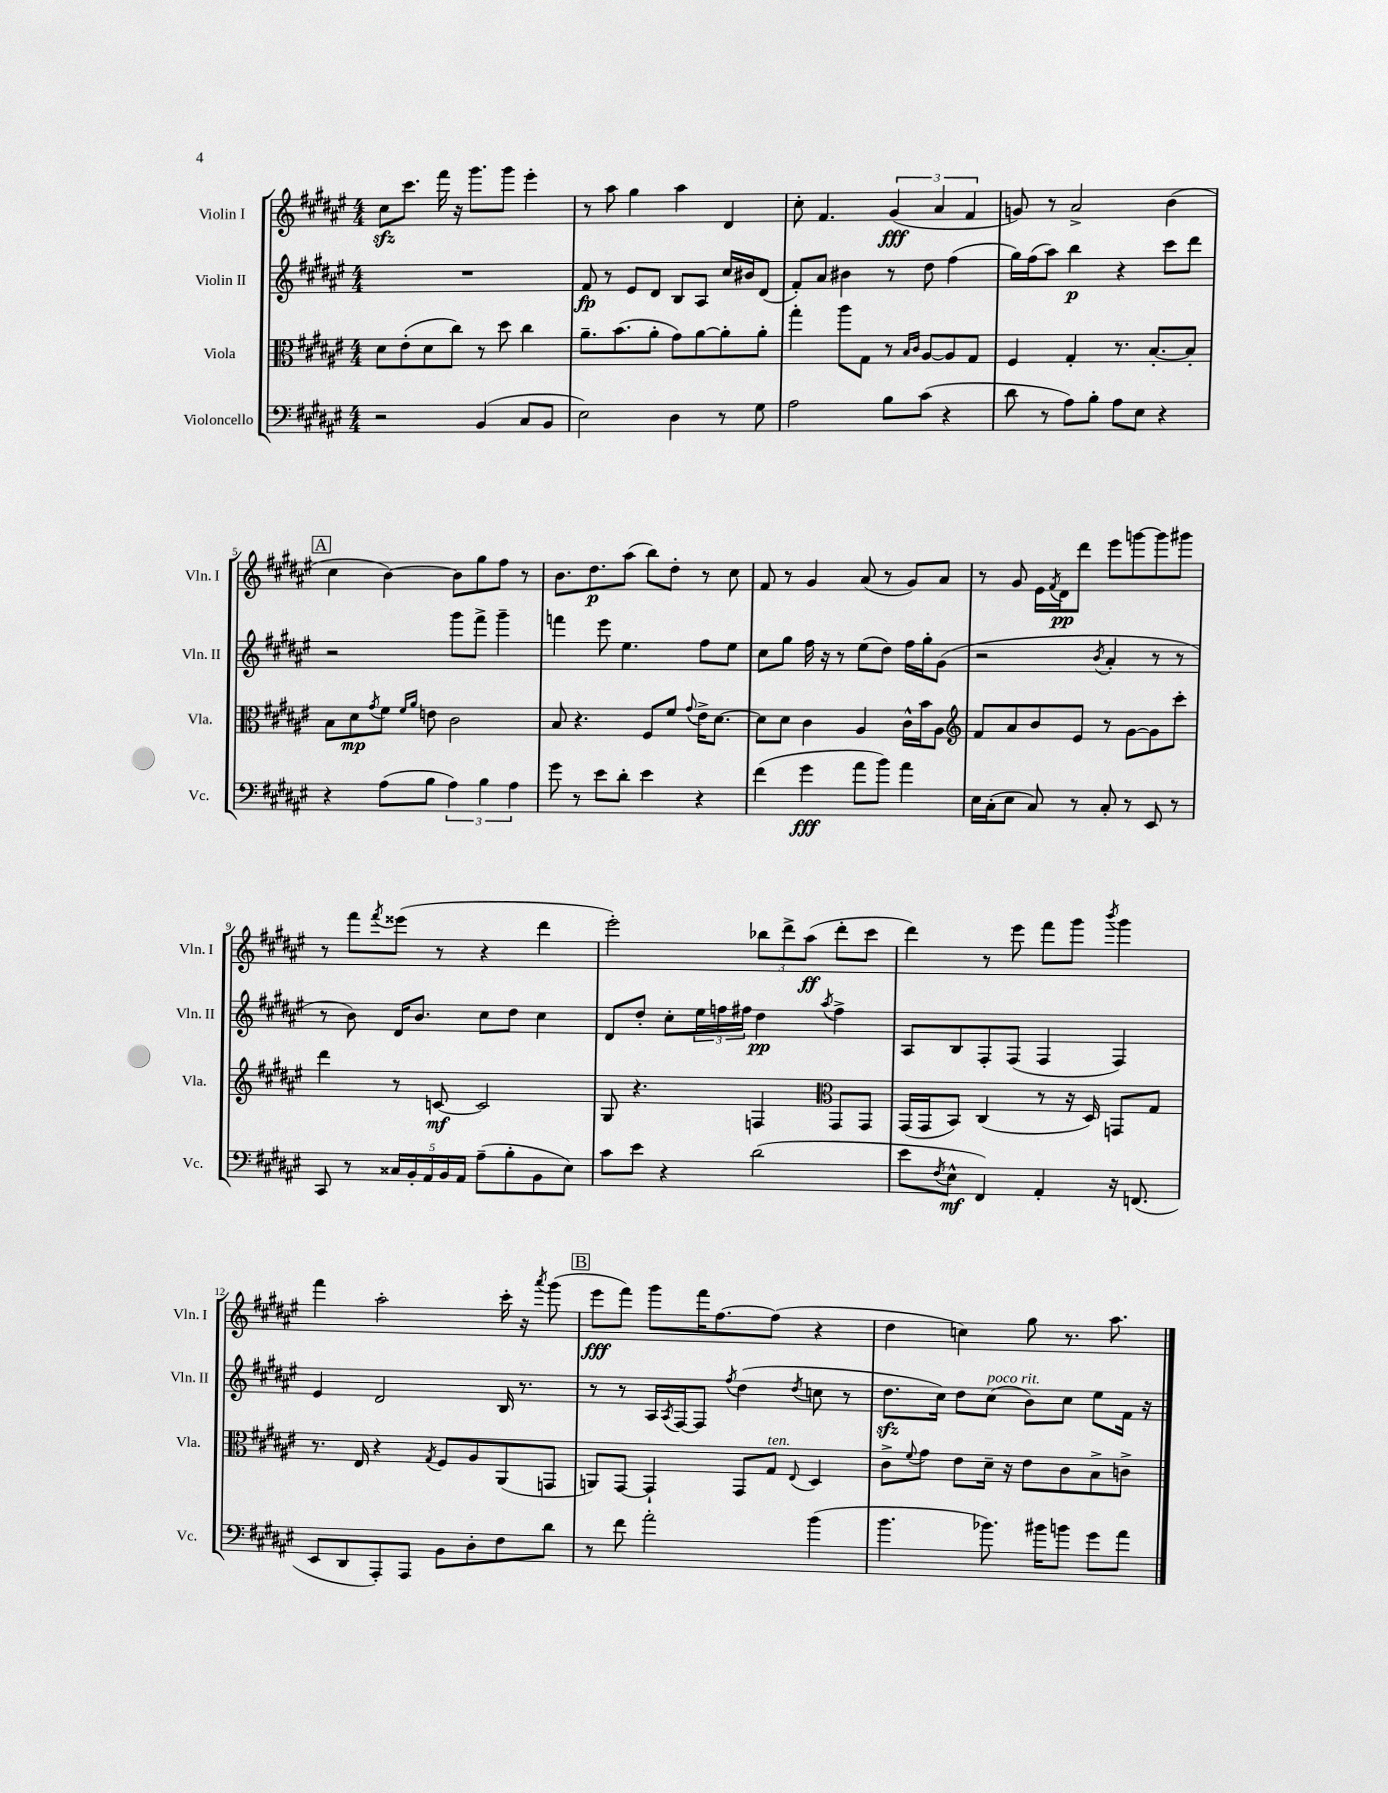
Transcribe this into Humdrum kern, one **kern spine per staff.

**kern	**kern	**kern	**kern
*staff4	*staff3	*staff2	*staff1
*clefF4	*clefC3	*clefG2	*clefG2
*k[f#c#g#d#a#e#]	*k[f#c#g#d#a#e#]	*k[f#c#g#d#a#e#]	*k[f#c#g#d#a#e#]
*M4/4	*M4/4	*M4/4	*M4/4
2r	8d#	1r	8cc#
.	(8e#'	.	8.ccc#
.	8d#	.	.
.	.	.	16fff#
.	8cc#)	.	16r
.	.	.	8.ggg#
(4BB	8r	.	.
.	8dd#	.	8ggg#
8C#	4cc#	.	4eee#'
8BB	.	.	.
=	=	=	=
2E#)	8.a#~	8f#	8r
.	.	8r	8aa#
.	(8.b	.	.
.	.	8e#	4gg#
.	8a#'	8d#	.
4D#	8g#)	8B	4aa#
.	[8a#	8A#	.
8r	8a#']	16cc#	4d#
.	.	16b#	.
8G#	8a#'	(8d#	.
=	=	=	=
2A#	4gg#'	8f#')	8cc#'
.	.	8a#	4.f#
.	8aa#	4b#	.
.	8G#	.	.
8B	8r	8r	(6g#
.	16qqB	.	.
.	16qqc#	.	.
(8c#	[8A#	8dd#	.
.	.	.	6a#
4r	8A#]	(4ff#	.
.	.	.	6f#
.	8G#	.	.
=	=	=	=
8d#	4F#	16gg#)	8g)
.	.	(16ff#	.
8r	.	8aa#)	8r
8A#)	4G#'	4bb	2a#^
8B'	.	.	.
8A#	8.r	4r	.
8E#	.	.	.
.	[8.B'	.	.
4r	.	8ccc#	(4b
.	8B']	8ddd#	.
=	=	=	=
4r	8B	2r	4cc#
.	8d#	.	.
.	8qg#	.	.
(8A#	8f#	.	[4b)
.	16qqf#	.	.
.	16qqa#	.	.
8B	8e	.	.
6A#)	2c#	8ggg#	8b]
.	.	8fff#^	8gg#
6B	.	.	.
.	.	4ggg#~	8ff#
6A#	.	.	.
.	.	.	8r
=	=	=	=
8g#	8B	4fff	8.b
8r	4.r	.	.
.	.	.	8.dd#
8e#	.	8eee#	.
8d#'	.	4.ee#	(8aa#
4e#	8F#	.	8bb)
.	8f#	.	8dd#'
.	8qqg#	.	.
4r	16e#^	8ff#	8r
.	[8.d#	.	.
.	.	8ee#	8cc#
=	=	=	=
(4f#	8d#]	8cc#	8f#
.	8d#	8gg#	8r
4g#	4c#	16ff#	4g#
.	.	16r	.
.	.	8r	.
8a#	4A#	(8ee#	(8a#
8b)	.	8dd#)	8r
4a#	16c#^^	16ff#	8g#)
.	16b	16gg#'	.
.	8A#	(8g#	8a#
=	=	=	=
*	*clefG2	*	*
16E#	8f#	2r	8r
(16C#'	.	.	.
8E#	8a#	.	8g#
8C#)	8b	.	16e#
.	.	.	8qf#
.	.	.	16d#
8r	8e#	.	8ddd#
.	.	8qb	.
8C#'	8r	4a#'	8eee#
8r	[8g#	.	[8ggg
8EE#	8g#]	8r	8ggg]
8r	8ccc#'	8r	8ggg#
=	=	=	=
8CC#	4ddd#	8r	8r
8r	.	8b)	8fff#
.	.	.	8qfff#
20C##	8r	16d#	(8eee##
20BB'	.	.	.
.	.	8.b	.
20AA#	.	.	.
.	[8c	.	8r
20BB	.	.	.
20AA#	.	.	.
(8A#~	2c]	8cc#	4r
8B'	.	8dd#	.
8BB	.	4cc#	4ddd#
8E#)	.	.	.
=	=	=	=
8c#	8G#	8d#	2eee#')
8e#	4.r	8dd#'	.
4r	.	8cc#'	.
.	.	24ee#	.
.	.	24ff	.
.	.	24ff#	.
(2d#	4F	4dd#	12bb-
.	.	.	12ddd#^
.	.	.	(12aa#
*	*clefC3	*	*
.	.	8qaa#	.
.	8GG#	4ff#^	8ddd#'
.	8GG#	.	8ccc#
=	=	=	=
8e#	(16GG#	8A#	4ddd#)
.	16GG#	.	.
8qF#	.	.	.
8E#^^	8BB)	8B	.
4FF#)	(4C#	8F#'	8r
.	.	(8F#	8eee#
4AA#'	8r	4F#	8fff#
.	16r	.	8ggg#
.	16D#)	.	.
.	.	.	8qbbb
16r	8GG	4F#)	4ggg#
(8.FF	.	.	.
.	8G#	.	.
=	=	=	=
8EE#	8.r	4e#	4fff#
8DD#	.	.	.
.	16E#	.	.
8AAA#')	4r	2d#	2aa#'
8AAA#	.	.	.
.	8qG#	.	.
8BB	8F#	.	.
8D#'	8A#	.	.
8F#	(8AA#	16B	16ccc#'
.	.	8.r	16r
.	.	.	8qaaa#
8d#	8GG	.	(8ggg#
=	=	=	=
8r	8AA)	8r	8eee#
8f#	[8GG#	8r	8fff#)
2a#'	4GG#`]	16A#	8ggg#
.	.	8qA#	.
.	.	[16F#	.
.	.	8F#]	16fff#
.	.	.	[8.ff#
.	.	8qff#	.
.	8GG#	(4dd#	.
.	8G#	.	(8ff#]
.	8qqE#	8qdd#	.
(4b	4D#	8cc	4r
.	.	8r	.
=	=	=	=
4.b	8c#^	8.dd#	4dd#
.	8qqf#	.	.
.	8g#	.	.
.	.	16cc#)	.
.	8e#	8dd#	4cc)
8.b-)	16d#~	(8cc#	.
.	16r	.	.
.	8e#	8b)	8gg#
16b#	.	.	.
8b	8c#	8cc#	8.r
8g#	8B^	8ee#	.
.	.	.	8.aa#
8a#	8c^	16f#	.
.	.	16r	.
==	==	==	==
*-	*-	*-	*-
